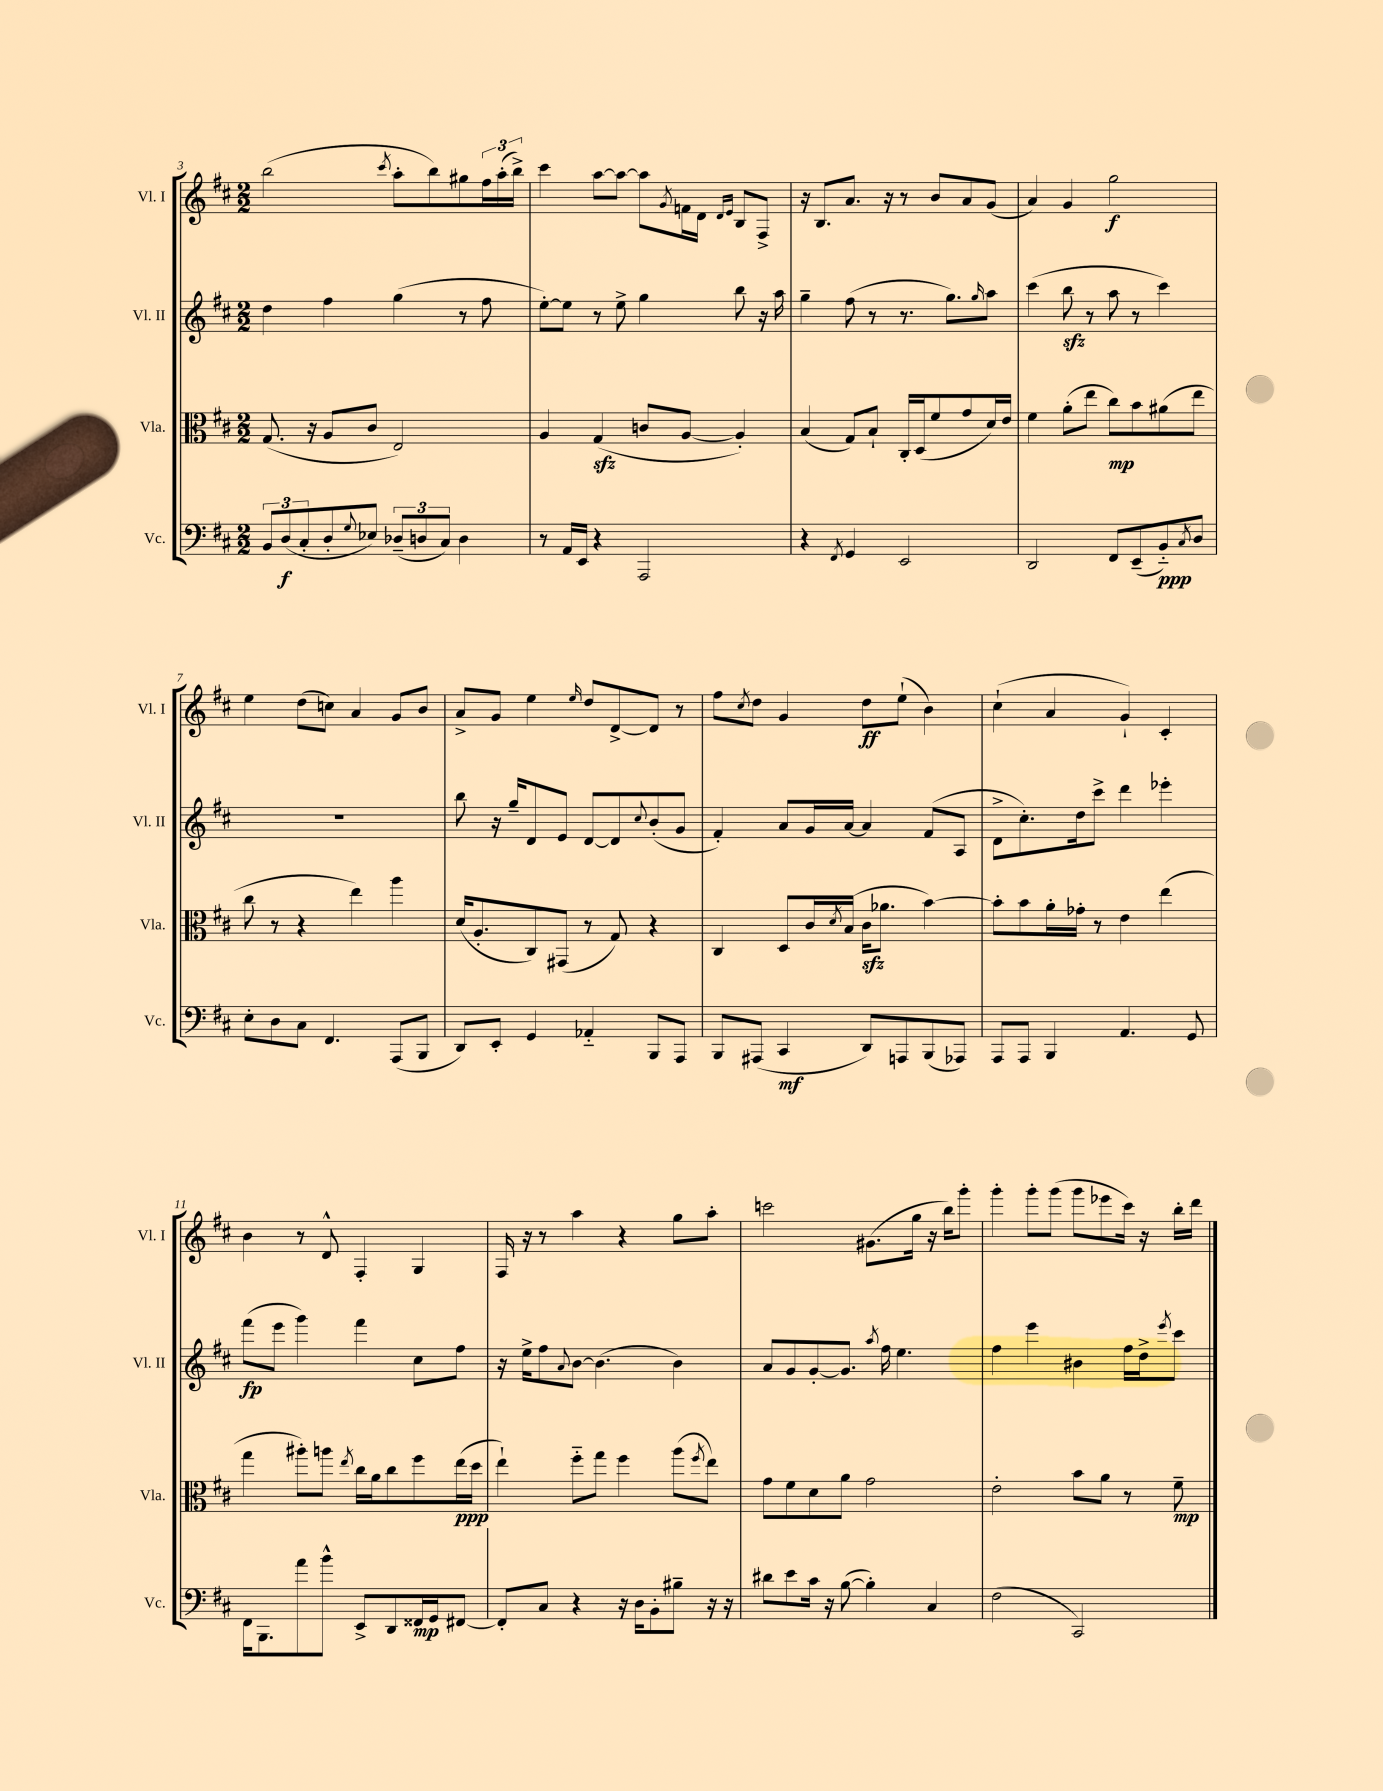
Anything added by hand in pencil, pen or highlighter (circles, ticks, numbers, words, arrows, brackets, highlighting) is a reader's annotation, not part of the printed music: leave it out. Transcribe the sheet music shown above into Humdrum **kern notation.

**kern	**dynam	**kern	**dynam	**kern	**dynam	**kern	**dynam
*part4	*part4	*part3	*part3	*part2	*part2	*part1	*part1
*staff4	*staff4	*staff3	*staff3	*staff2	*staff2	*staff1	*staff1
*I"Vc.	*	*I"Vla.	*	*I"Vl. II	*	*I"Vl. I	*
*I'Vc.	*	*I'Vla.	*	*I'Vl. II	*	*I'Vl. I	*
*clefF4	*	*clefC3	*	*clefG2	*	*clefG2	*
*k[f#c#]	*	*k[f#c#]	*	*k[f#c#]	*	*k[f#c#]	*
*M2/2	*	*M2/2	*	*M2/2	*	*M2/2	*
=3	=3	=3	=3	=3	=3	=3	=3
12BB/L	.	(8.G/	.	4dd\	.	(2bb\	.
(12D/	f	.	.	.	.	.	.
12C#'/	.	.	.	.	.	.	.
.	.	16r	.	.	.	.	.
8D'/	.	8A/L	.	4ff#\	.	.	.
8qqG/	.	.	.	.	.	.	.
8E-X/J)	.	8c#/J	.	.	.	.	.
.	.	.	.	.	.	8qccc#/	.
(12D-X~/L	.	2E/)	.	(4gg\	.	8aa'\L	.
12Dn/	.	.	.	.	.	.	.
.	.	.	.	.	.	8bb\)	.
12C#/J)	.	.	.	.	.	.	.
4D\	.	.	.	8r	.	8gg#X\	.
.	.	.	.	8ff#\	.	24ff#\L	.
.	.	.	.	.	.	(24aa'\	.
.	.	.	.	.	.	24bb^\JJ)	.
=4	=4	=4	=4	=4	=4	=4	=4
8r	.	4A/	.	[8ee'\L)	.	4ccc#\	.
16AA/LL	.	.	.	8ee\J]	.	.	.
16EE/JJ	.	.	.	.	.	.	.
4r	.	(4Gzz/	.	8r	.	[8aa\L	.
.	.	.	.	8ee^\	.	8aa\J_	.
2AAA/	.	8cn/L	.	4gg\	.	8aa\L]	.
.	.	.	.	.	.	8qg/	.
.	.	[8A/J	.	.	.	16fn\L	.
.	.	.	.	.	.	16d\JJ	.
.	.	.	.	.	.	16qqd/LL	.
.	.	.	.	.	.	16qqe/JJ	.
.	.	4A'/])	.	8bb\	.	8B/L	.
.	.	.	.	16r	.	8F#^/J	.
.	.	.	.	16aa\	.	.	.
=5	=5	=5	=5	=5	=5	=5	=5
4r	.	(4B/	.	4gg~\	.	16r	.
.	.	.	.	.	.	8.B/L	.
8qFF#/	.	.	.	.	.	.	.
4GG/	.	8G/L)	.	(8ff#\	.	8.a/J	.
.	.	8B`/J	.	8r	.	.	.
.	.	.	.	.	.	16r	.
2EE/	.	16C#'/LL	.	8.r	.	8r	.
.	.	(16D/J	.	.	.	.	.
.	.	8f#/	.	.	.	8b/L	.
.	.	.	.	8.gg\L)	.	.	.
.	.	8g/	.	.	.	8a/	.
.	.	.	.	16qqgg/	.	.	.
.	.	16d/L)	.	8aa\J	.	(8g/J	.
.	.	16e/JJ	.	.	.	.	.
=6	=6	=6	=6	=6	=6	=6	=6
2DD/	.	4f#\	.	(4ccc#\	.	4a/)	.
.	.	(8a'\L	.	8bbzz\	.	4g/	.
.	.	8ee\J	.	8r	.	.	.
8FF#/L	.	8cc#\L)	mp	8aa\	.	2gg\	f
(8EE~/	.	8b\	.	8r	.	.	.
8BB/)	ppp	(8a#X\	.	4ccc#\)	.	.	.
8qC#/	.	.	.	.	.	.	.
8D/J	.	8ee\J	.	.	.	.	.
!!LO:LB:g=z
=7	=7	=7	=7	=7	=7	=7	=7
8E'\L	.	8cc#\	.	1r	.	4ee\	.
8D\	.	8r	.	.	.	.	.
8C#\J	.	4r	.	.	.	(8dd\L	.
4.FF#/	.	.	.	.	.	8ccn\J)	.
.	.	4ee\)	.	.	.	4a/	.
(8AAA/L	.	4aa\	.	.	.	8g/L	.
8BBB/J	.	.	.	.	.	8b/J	.
=8	=8	=8	=8	=8	=8	=8	=8
8DD/L)	.	(16d/KL	.	8bb\	.	8a^/L	.
.	.	8.A'/	.	.	.	.	.
8EE'/J	.	.	.	16r	.	8g/J	.
.	.	.	.	16gg~/KL	.	.	.
4GG/	.	8C#/)	.	8d/	.	4ee\	.
.	.	(8GG#X/J	.	8e/J	.	.	.
.	.	.	.	.	.	16qqee/	.
4AA-X/	.	8r	.	[8d/L	.	8dd/L	.
.	.	8G/)	.	8d/]	.	[8d^/	.
.	.	.	.	8qqcc#/	.	.	.
8BBB/L	.	4r	.	(8b'/	.	8d/J]	.
8AAA/J	.	.	.	8g/J	.	8r	.
=9	=9	=9	=9	=9	=9	=9	=9
8BBB/L	.	4C#/	.	4f#'/)	.	8ff#\L	.
.	.	.	.	.	.	8qcc#/	.
(8AAA#X/J	.	.	.	.	.	8dd\J	.
4CC#/	mf	8D/L	.	8a/L	.	4g/	.
.	.	16c#/L	.	16g/L	.	.	.
.	.	8qd/	.	.	.	.	.
.	.	(16B/JJ	.	[16a/JJ	.	.	.
8DD/L)	.	16c#zz\KL	.	4a/]	.	8dd\L	ff
.	.	8.a-X\J	.	.	.	.	.
8AAAn/	.	.	.	.	.	(8ee`\J	.
(8BBB/	.	[4b\)	.	(8f#/L	.	4b\)	.
8AAA-X/J)	.	.	.	8A/J	.	.	.
=10	=10	=10	=10	=10	=10	=10	=10
8AAA/L	.	8b'\L]	.	8d^\L	.	(4cc#`\	.
8AAA/J	.	8b\	.	8.cc#'\)	.	.	.
4BBB/	.	16a'\L	.	.	.	4a/	.
.	.	16g-X'\JJ	.	16dd\k	.	.	.
.	.	8r	.	8ccc#^\J	.	.	.
4.AA/	.	4e\	.	4ddd\	.	4g`/)	.
.	.	(4ee\	.	4eee-X'\	.	4c#'/	.
8GG/	.	.	.	.	.	.	.
!!LO:LB:g=z
=11	=11	=11	=11	=11	=11	=11	=11
16FF#\KL	.	4gg\	.	(8fff#\L	fp	4b\	.
8.BBB\	.	.	.	.	.	.	.
.	.	.	.	8eee\J	.	.	.
8a\	.	8aa#X'\L)	.	4ggg\)	.	8r	.
8b^^\J	.	8aan\J	.	.	.	8d^^/	.
.	.	8qee/	.	.	.	.	.
8EE^/L	.	16cc#\LL	.	4fff#\	.	4F#'/	.
.	.	16a\J	.	.	.	.	.
8DD/	.	8cc#\	.	.	.	.	.
16FF##X/L	mp	8ff#\	.	8cc#\L	.	4G/	.
16GG/J	.	.	.	.	.	.	.
[8FF#X/J	.	(16ee\L	ppp	8ff#\J	.	.	.
.	.	16dd\JJ	.	.	.	.	.
=12	=12	=12	=12	=12	=12	=12	=12
8FF#'/L]	.	4ee`\)	.	16r	.	16F#/	.
.	.	.	.	16ee^\KL	.	16r	.
8C#/J	.	.	.	8ff#\	.	8r	.
.	.	.	.	8qqa/	.	.	.
4r	.	8ff#\L	.	[8b\J	.	4aa\	.
.	.	8gg\J	.	(4.b\]	.	.	.
16r	.	4ff#\	.	.	.	4r	.
16D\KL	.	.	.	.	.	.	.
8BB'\	.	.	.	.	.	.	.
8B#X~\J	.	(8aa\L	.	4b\)	.	8gg\L	.
.	.	8qff#/	.	.	.	.	.
16r	.	8ee\J)	.	.	.	8aa'\J	.
16r	.	.	.	.	.	.	.
=13	=13	=13	=13	=13	=13	=13	=13
8d#X\L	.	8g\L	.	8a/L	.	2cccn\	.
8e\	.	8f#\	.	8g/	.	.	.
16c#\Jk	.	8d\	.	[8g'/	.	.	.
16r	.	.	.	.	.	.	.
([8B\	.	8a\J	.	8.g/J]	.	.	.
4B'\])	.	2g\	.	.	.	(8.g#X\L	.
.	.	.	.	8qaa/	.	.	.
.	.	.	.	16ff#\	.	.	.
.	.	.	.	4.ee\	.	.	.
.	.	.	.	.	.	16gg\Jk	.
4C#/	.	.	.	.	.	16r	.
.	.	.	.	.	.	16bb\KL)	.
.	.	.	.	.	.	8ggg'\J	.
=14	=14	=14	=14	=14	=14	=14	=14
(2F#\	.	2e'\	.	4ff#\	.	4ggg'\	.
.	.	.	.	4eee\	.	8ggg'\L	.
.	.	.	.	.	.	(8ggg\J	.
2CC#/)	.	8b\L	.	4b#X\	.	8ggg\L	.
.	.	8a\J	.	.	.	8eee-X\	.
.	.	8r	.	16ff#\LL	.	16ccc#\Jk)	.
.	.	.	.	16dd^\J	.	16r	.
.	.	.	.	8qeee/	.	.	.
.	.	8f#~\	mp	8ccc#\J	.	16bb'\LL	.
.	.	.	.	.	.	16ddd\JJ	.
==	==	==	==	==	==	==	==
*-	*-	*-	*-	*-	*-	*-	*-
